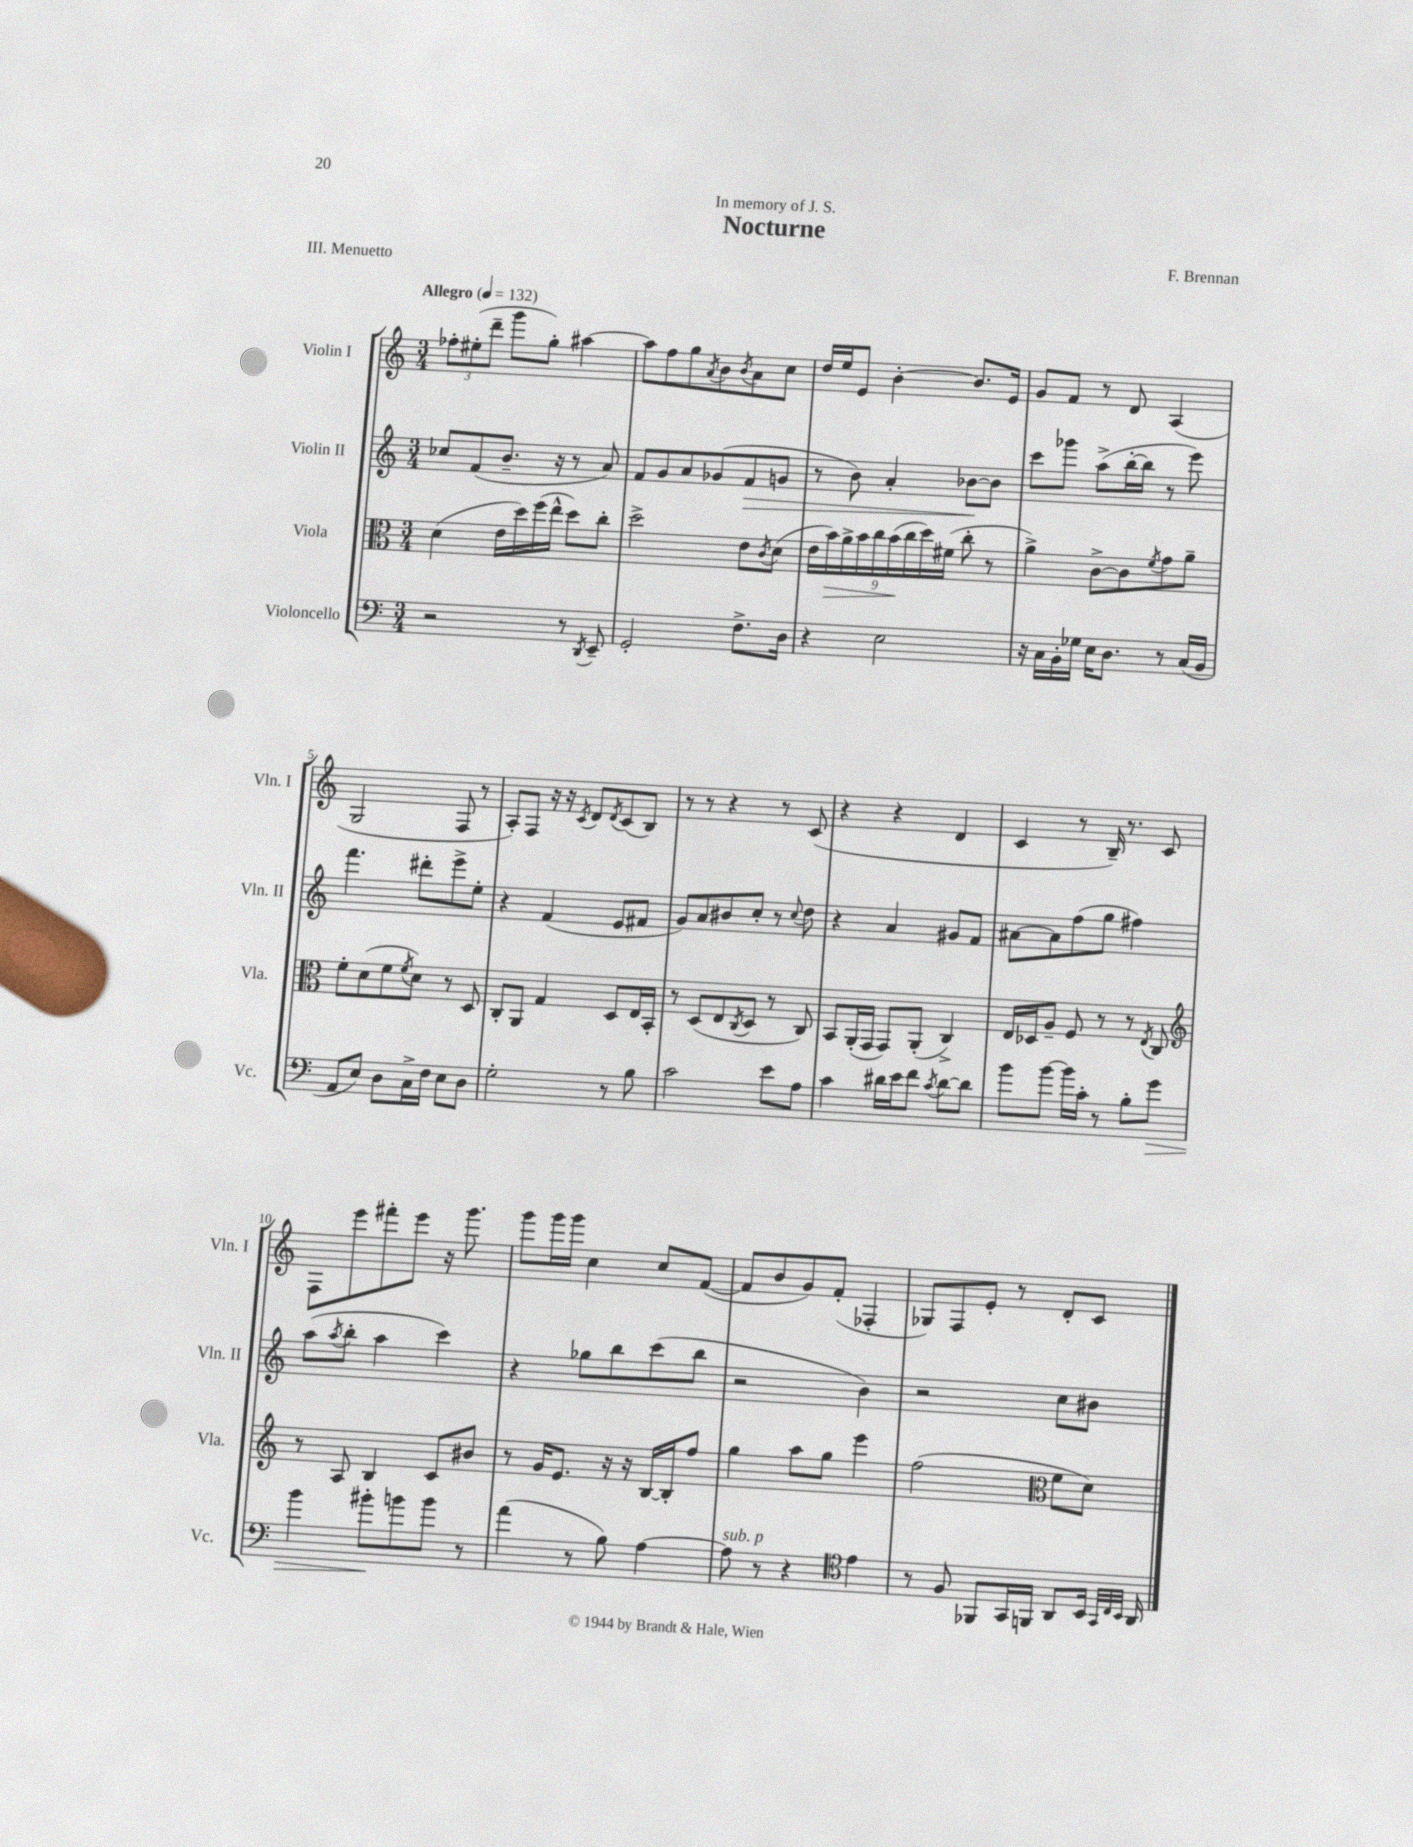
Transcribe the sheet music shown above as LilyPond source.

\header { title = "Nocturne" composer = "F. Brennan" dedication = "In memory of J. S." piece = "III. Menuetto" }
<<
\new StaffGroup <<
\new Staff = "s0" \with { instrumentName = "Violin I" shortInstrumentName = "Vln. I" } {
    \clef treble \key c \major \numericTimeSignature \time 3/4 \tempo "Allegro" 4 = 132
    \tuplet 3/2 { fes''8-. eis''8-.( d'''8-- } g'''8 g''8-.) ais''4~ |
    ais''8 f''8 g''8 \acciaccatura { a'8 } b'8 \acciaccatura { b'8 } a'8 c''8 |
    d''16 e''16 e'8 b'4~-. b'8. e'16 |
    g'8 f'8 r8 d'8 a4( |
    g2 f8 r8 |
    a8-.) f8 r16 r16 \acciaccatura { c'8 } d'8 \acciaccatura { d'8 } c'8( b8) |
    r8 r8 r4 r8 c'8( |
    r4 r4 d'4 |
    c'4 r8 b16--) r8. c'8 |
    f8 e'''8 fis'''8-. e'''8 r16 g'''8. |
    g'''8 g'''16 g'''16 c''4 c''8 f'8~( |
    f'8 b'8 g'8) f'8-.( fes4-. |
    ges8) f8 e'8-. r8 d'8-. c'8 \bar "|." |
}
\new Staff = "s1" \with { instrumentName = "Violin II" shortInstrumentName = "Vln. II" } {
    \clef treble \key c \major \numericTimeSignature \time 3/4
    ces''8 f'8( b'8.-- r16 r8 a'8) |
    f'8 g'8 a'8 ges'8( f'8\> g'8 |
    r8 b'8) a'4-. bes'8~\! bes'8 |
    c'''8 ges'''8 a''8->( b''16~-. b''16 r8 e'''8) |
    f'''4. dis'''8-. e'''8-> e''8-. |
    r4 f'4( e'8 fis'8 |
    g'8) a'8 bis'8 c''8-. r8 \appoggiatura { c''8 } d''8 |
    r4 a'4 gis'8 f'8 |
    ais'8~ ais'8 f''8( g''8 fis''4) |
    a''8( \acciaccatura { a''8 } b''8-. a''4 c'''4) |
    r4 ges''8 b''8 c'''8( b''8 |
    r2 b'4) |
    r2 c''8 bis'8 \bar "|." |
}
\new Staff = "s2" \with { instrumentName = "Viola" shortInstrumentName = "Vla." } {
    \clef alto \key c \major \numericTimeSignature \time 3/4
    d'4( e'16 d''16) f''16( e''16-^ d''8) c''8-. |
    d''2-> e'8 \acciaccatura { c'8 } d'8( |
    \tuplet 9/8 { e'16 b'16\>) a'16-> b'16 c''16 b'16\!( c''16 d''16) fis'16( } c''8-. r8 |
    a'4->) c'8~-> c'8 \acciaccatura { f'8 } g'8 a'8-- |
    f'8-. d'8( f'8 \acciaccatura { f'8 } d'8) r8 d8 |
    c8-. a,8 g4 d8 e16 b,16-. |
    r8 d8( e8 \acciaccatura { c8 } d8 r8 c8) |
    b,8 a,16-.( g,16 g,8) a,8-.( c4->) |
    e16 des16 a8-- f8 r8 r8 \acciaccatura { e8 } c8 |
    \clef treble r8 a8 b4 c'8 bis'8 |
    r8 g'16 e'8. r16 r16 b16~ b16-. f''8 |
    g''4 a''8 g''8 e'''4 |
    f''2( \clef alto f'8 d'8) \bar "|." |
}
\new Staff = "s3" \with { instrumentName = "Violoncello" shortInstrumentName = "Vc." } {
    \clef bass \key c \major \numericTimeSignature \time 3/4
    r2 r8 \acciaccatura { d,8 } e,8-- |
    g,2-. f8.-> d16 |
    r4 e2 |
    r16 c16 b,16-. ges16 e16 d8. r8 c16( b,16 |
    a,8 e8) d8 c16-> f16 e8 d8 |
    g2-. r8 b8 |
    c'2 e'8 a8 |
    c'4 dis'16 e'16 f'8 \acciaccatura { c'8 } dis'8~ dis'8 |
    b'8 b'8~ b'16 c'16-. r8 b8-. g'8\> |
    b'4 bis'8-.\! b'8 b'8 r8 |
    a'4( r8 b8) a4~ |
    a8^\markup { \italic "sub. p" } r8 r4 \clef tenor e'4 |
    r8 f8 fes,8 g,16 f,16 a,8 b,16 \grace { g,32 c32 b,32 } a,16 \bar "|." |
}
>>
>>
